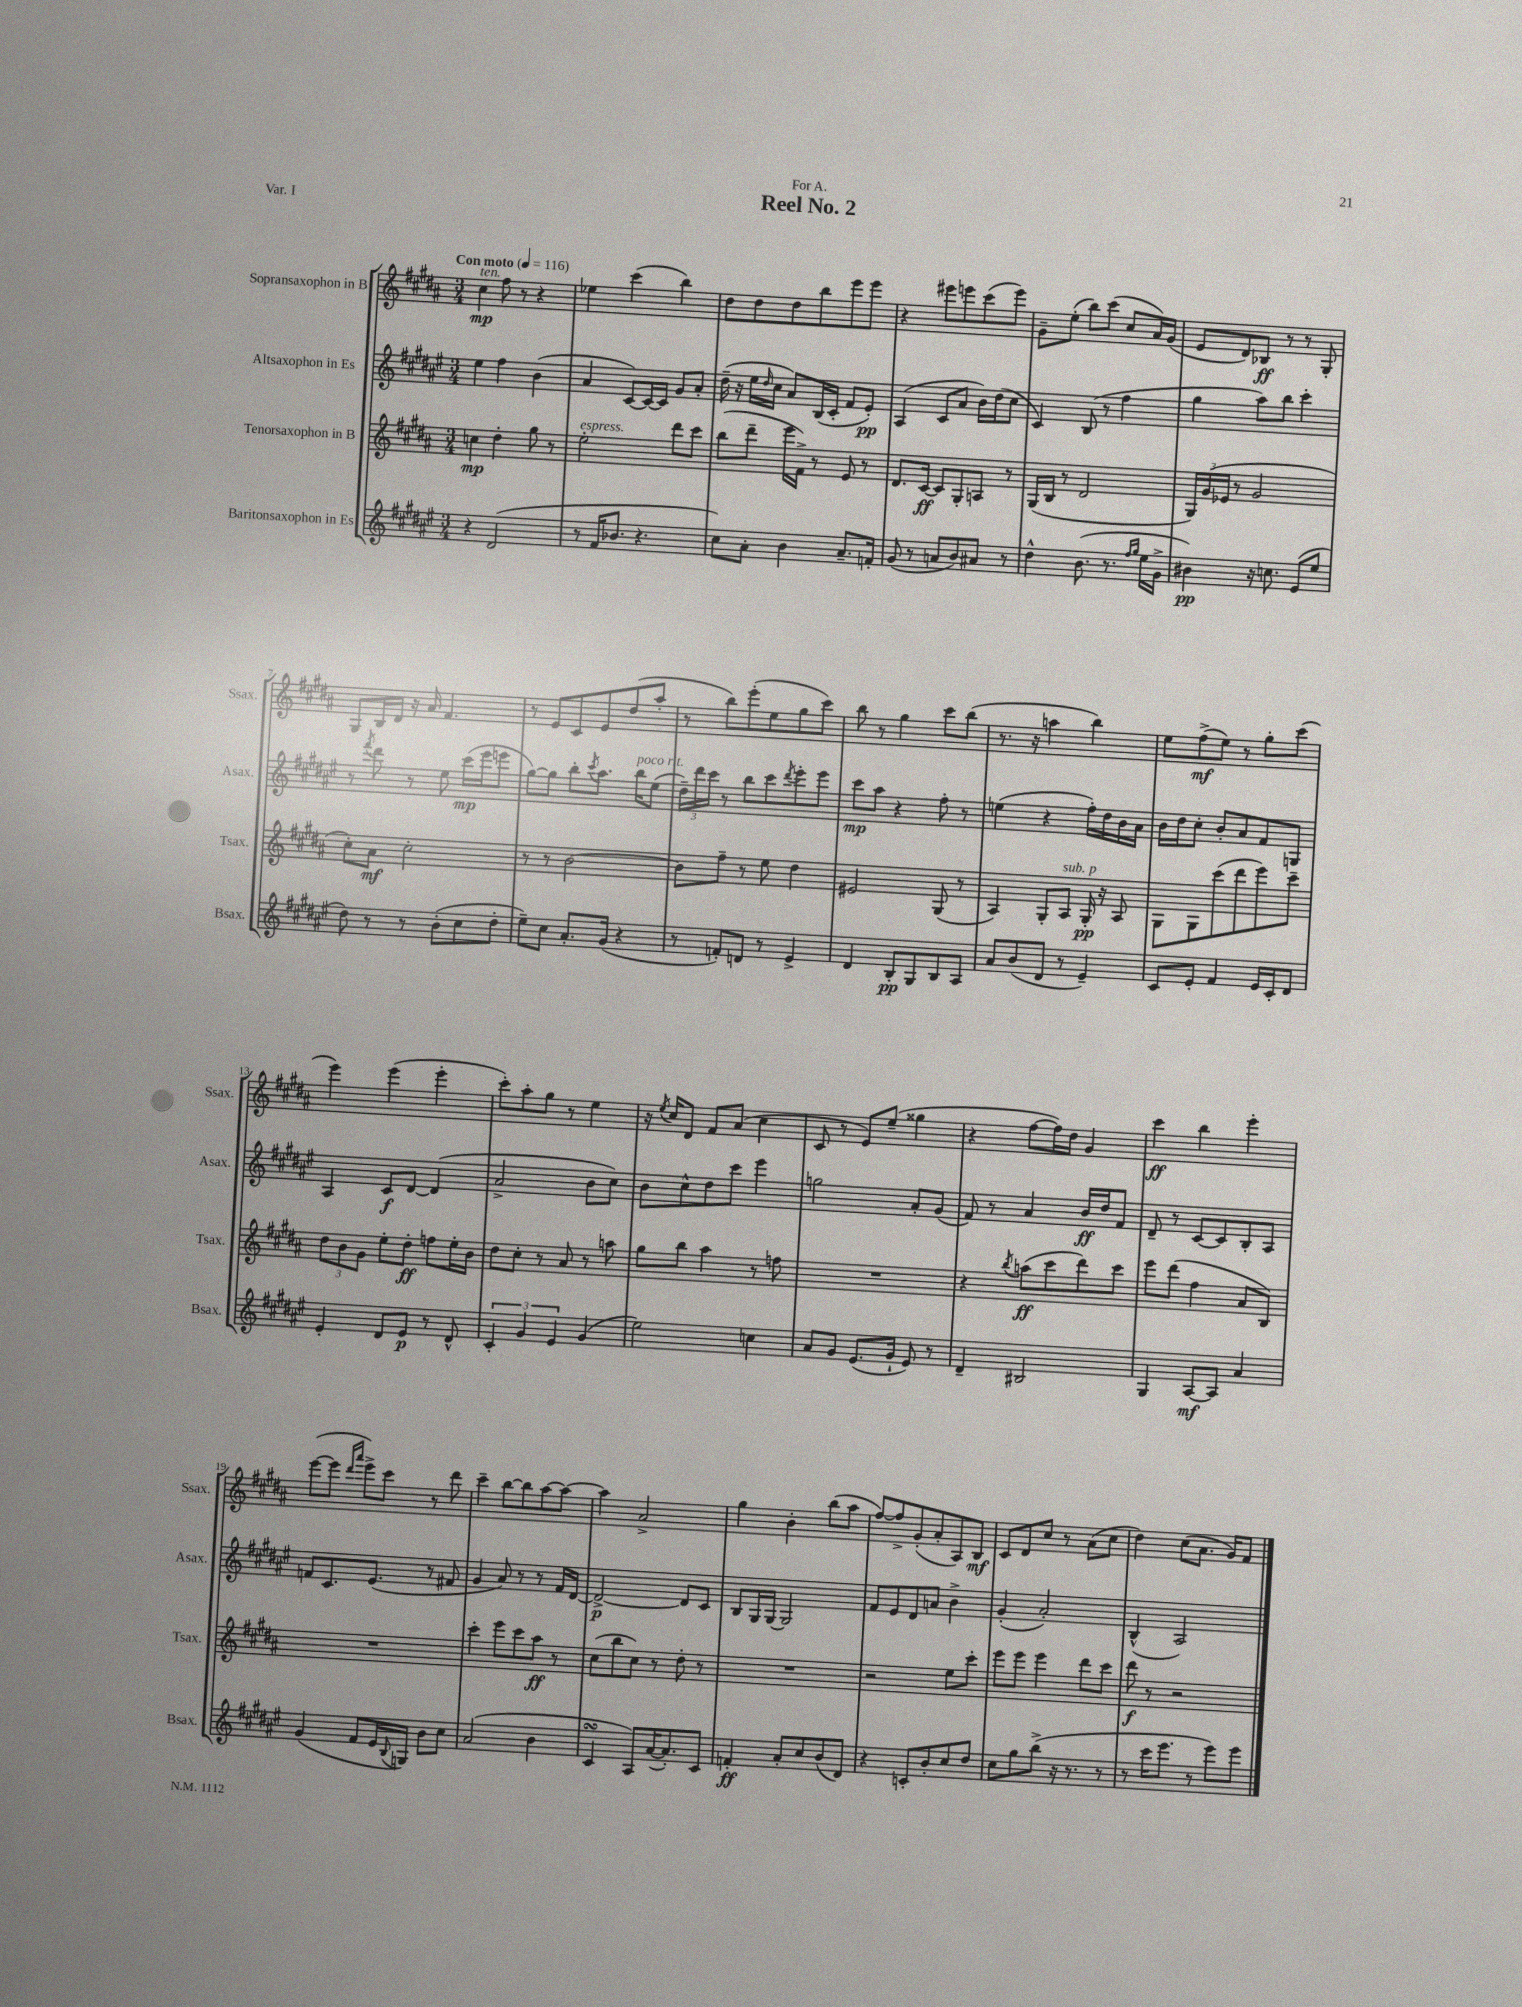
\header { title = "Reel No. 2" dedication = "For A." piece = "Var. I" }
<<
\new StaffGroup <<
\new Staff = "s0" \with { instrumentName = "Sopransaxophon in B" shortInstrumentName = "Ssax." } {
    \clef treble \key b \major \numericTimeSignature \time 3/4 \tempo "Con moto" 4 = 116
    cis''4\mp^\markup { \italic "ten." } fis''8 r8 r4 |
    ees''4 cis'''4( b''4) |
    dis''8 dis''8 dis''8 b''8 e'''8 e'''8 |
    r4 eis'''8 e'''8 cis'''8( e'''8) |
    gis'8-- e''8-.( b''8) cis'''8( cis''8 ais'16) gis'16( |
    e'8 dis'8) bes8\ff r8 r8 gis8-. |
    gis8 b16 dis'16 r16 ais'16 fis'4. |
    r8 e'8 cis'8 e'8 dis''8( ais''8-. |
    r8 b''8) e'''8-.( e''8 gis''8 cis'''8) |
    b''8 r8 gis''4 cis'''8 b''8( |
    r8. r16 a''4 b''4) |
    e''8 fis''8->\mf( e''8) r8 gis''8-. cis'''8( |
    e'''4) e'''4( e'''4-. |
    cis'''8-.) ais''8-. gis''8 r8 e''4 |
    r16 \acciaccatura { e''8 } cis''16 dis'8 fis'8 ais'8( cis''4 |
    cis'8 r8 e'8) e''8--( gisis''4 |
    r4 fis''8~ fis''16) dis''16 gis'4 |
    cis'''4\ff b''4 e'''4-. |
    e'''8~( e'''8 \grace { dis'''16 ais'''16 } e'''8->) cis'''8 r8 dis'''8 |
    cis'''4-- b''8~ b''8 ais''8~ ais''8~ |
    ais''4 ais'2-> |
    gis''4 b'4-. b''8( ais''8 |
    fis''8~) fis''8-> gis'8-.( ais'8-. ais8) b8\mf |
    cis'8 dis'8 cis''8 r8 ais'8( cis''8 |
    dis''4) cis''8( ais'8. gis'16) fis'8 \bar "|." |
}
\new Staff = "s1" \with { instrumentName = "Altsaxophon in Es" shortInstrumentName = "Asax." } {
    \clef treble \key fis \major \numericTimeSignature \time 3/4
    eis''4 fis''4 b'4( |
    ais'4 cis'8~) cis'16~ cis'16 gis'8 ais'8-. |
    dis''16--( r16 eis''16 \grace { dis''16 } cis''16 ais'8) b16( cis'16-. fis'8 eis'8-.\pp) |
    ais4( cis'8 ais'8 b'16) dis''16( cis''8 |
    cis'4) b8( r8 fis''4 |
    gis''4 ais''8) b''8 cis'''4-. |
    r8 \acciaccatura { fis'''8 } dis'''8 r8 eis''8 cis'''16\mp( eis'''16 e'''8 |
    gis''8~) gis''8 b''8-. \acciaccatura { cis'''8 } ais''8. b''16^\markup { \italic "poco rit." } eis''8( |
    \tuplet 3/2 { dis''16--) dis'''16 cis'''16 } r8 b''8 cis'''8 \acciaccatura { dis'''8 } eis'''8-. eis'''8 |
    cis'''8\mp ais''8 r4 fis''8-. r8 |
    e''4( r4 fis''16-.) dis''16 b'16 ais'16 |
    b'16 dis''16 cis''8-. b'8-. ais'8 fis'8 g8 |
    ais4 cis'8\f dis'8~ dis'4( |
    ais'2-> b'8 cis''8) |
    b'8 cis''8-^ dis''8 cis'''8 eis'''4 |
    g''2 ais'8-. gis'8( |
    fis'8) r8 ais'4 b'16\ff dis''16 fis'8 |
    dis'8-- r8 cis'8~ cis'8 b8-. ais8 |
    f'8 cis'8. eis'8.( r8 fis'8 |
    gis'4 ais'8) r8 r8 fis'16 dis'16~ |
    dis'2~->\p dis'8 cis'8 |
    b8 gis16 gis16~ gis2 |
    fis'8 eis'8 dis'8 a'8 b'4-> |
    gis'4-.( ais'2-.) |
    b4-^( ais2) \bar "|." |
}
\new Staff = "s2" \with { instrumentName = "Tenorsaxophon in B" shortInstrumentName = "Tsax." } {
    \clef treble \key b \major \numericTimeSignature \time 3/4
    c''4\mp dis''4-. gis''8 r8 |
    e''2-.^\markup { \italic "espress." } dis'''8 cis'''8 |
    b''8( dis'''8-- e'''16 fis'16->) r8 e'8 r8 |
    dis'8. cis'16~\ff cis'8 gis8-. a8 r8 |
    gis16( b16 r8 dis'2 |
    \tuplet 3/2 { gis16) gis'16( ees'16 } r8 gis'2 |
    cis''8-.) ais'8\mf cis''2-. |
    r8 r8 b'2~ |
    b'8 fis''8-- r8 e''8 dis''4 |
    eis'2 gis8( r8 |
    ais4) gis8-. ais8^\markup { \italic "sub. p" } gis16-.\pp r16 ais8 |
    gis8 gis8 cis'''8( dis'''8 e'''8) cis'''8-- |
    \tuplet 3/2 { dis''8 b'8 gis'8 } e''8-. dis''8-.\ff f''8 e''16-. b'16 |
    dis''8 cis''8-. r8 ais'8 r8 a''8 |
    gis''8 b''8 ais''4 r8 f''8 |
    R2. |
    r4 \acciaccatura { b''8 } a''8\ff( cis'''8 dis'''8) cis'''8 |
    e'''8 dis'''8( fis''4 ais'8 b8) |
    R2. |
    cis'''4-. e'''8 cis'''8 ais''8\ff r8 |
    cis''8( b''8 cis''8) r8 dis''8-. r8 |
    R2. |
    r2 e''8 cis'''8-. |
    e'''8 e'''8 e'''4 dis'''8 cis'''8 |
    dis'''8\f r8 r2 \bar "|." |
}
\new Staff = "s3" \with { instrumentName = "Baritonsaxophon in Es" shortInstrumentName = "Bsax." } {
    \clef treble \key fis \major \numericTimeSignature \time 3/4
    r4 dis'2( |
    r8 fis'16 bes'8. r4. |
    cis''8) ais'8-. b'4 ais'8.-- f'16-. |
    gis'8( r8 a'8 b'8) ais'8 r8 |
    dis''4-^ b'8.( r8. \grace { fis''16 gis''16 } eis''16 gis'16-> |
    bis'4\pp) r16 c''8. eis'8( eis''8 |
    dis''8) r8 r8 b'8-.( cis''8 dis''8-. |
    eis''8--) cis''8 ais'8.-. gis'16( r4 |
    r8 f'8-.) d'8 r8 eis'4-> |
    dis'4 b8-.\pp gis8 b8 ais8 |
    ais'8 b'8( dis'8 r8 eis'4--) |
    cis'8 eis'8-. fis'4 eis'16 cis'16-. dis'8 |
    eis'4-. dis'8 eis'8\p r8 dis'8-^ |
    \tuplet 3/2 { cis'4-. gis'4 eis'4 } gis'4( |
    eis''2) c''4 |
    ais'8 gis'8 eis'8.( gis'16-! eis'8) r8 |
    dis'4-- bis2 |
    gis4 ais8~\mf ais8 ais'4 |
    gis'4( fis'8 eis'16 \appoggiatura { b8 } g16) b'8 cis''8 |
    ais'2( b'4 |
    cis'4\turn ais8) ais'16~( ais'8.-.) cis'8 |
    f'4-.\ff ais'8-. cis''8 b'8( dis'8) |
    r4 c'8-. b'8-. cis''8 dis''8 |
    cis''8 gis''8 b''8->( r16 r8. r8 |
    r8 cis'''16 eis'''8. r8 eis'''8) eis'''8 \bar "|." |
}
>>
>>
